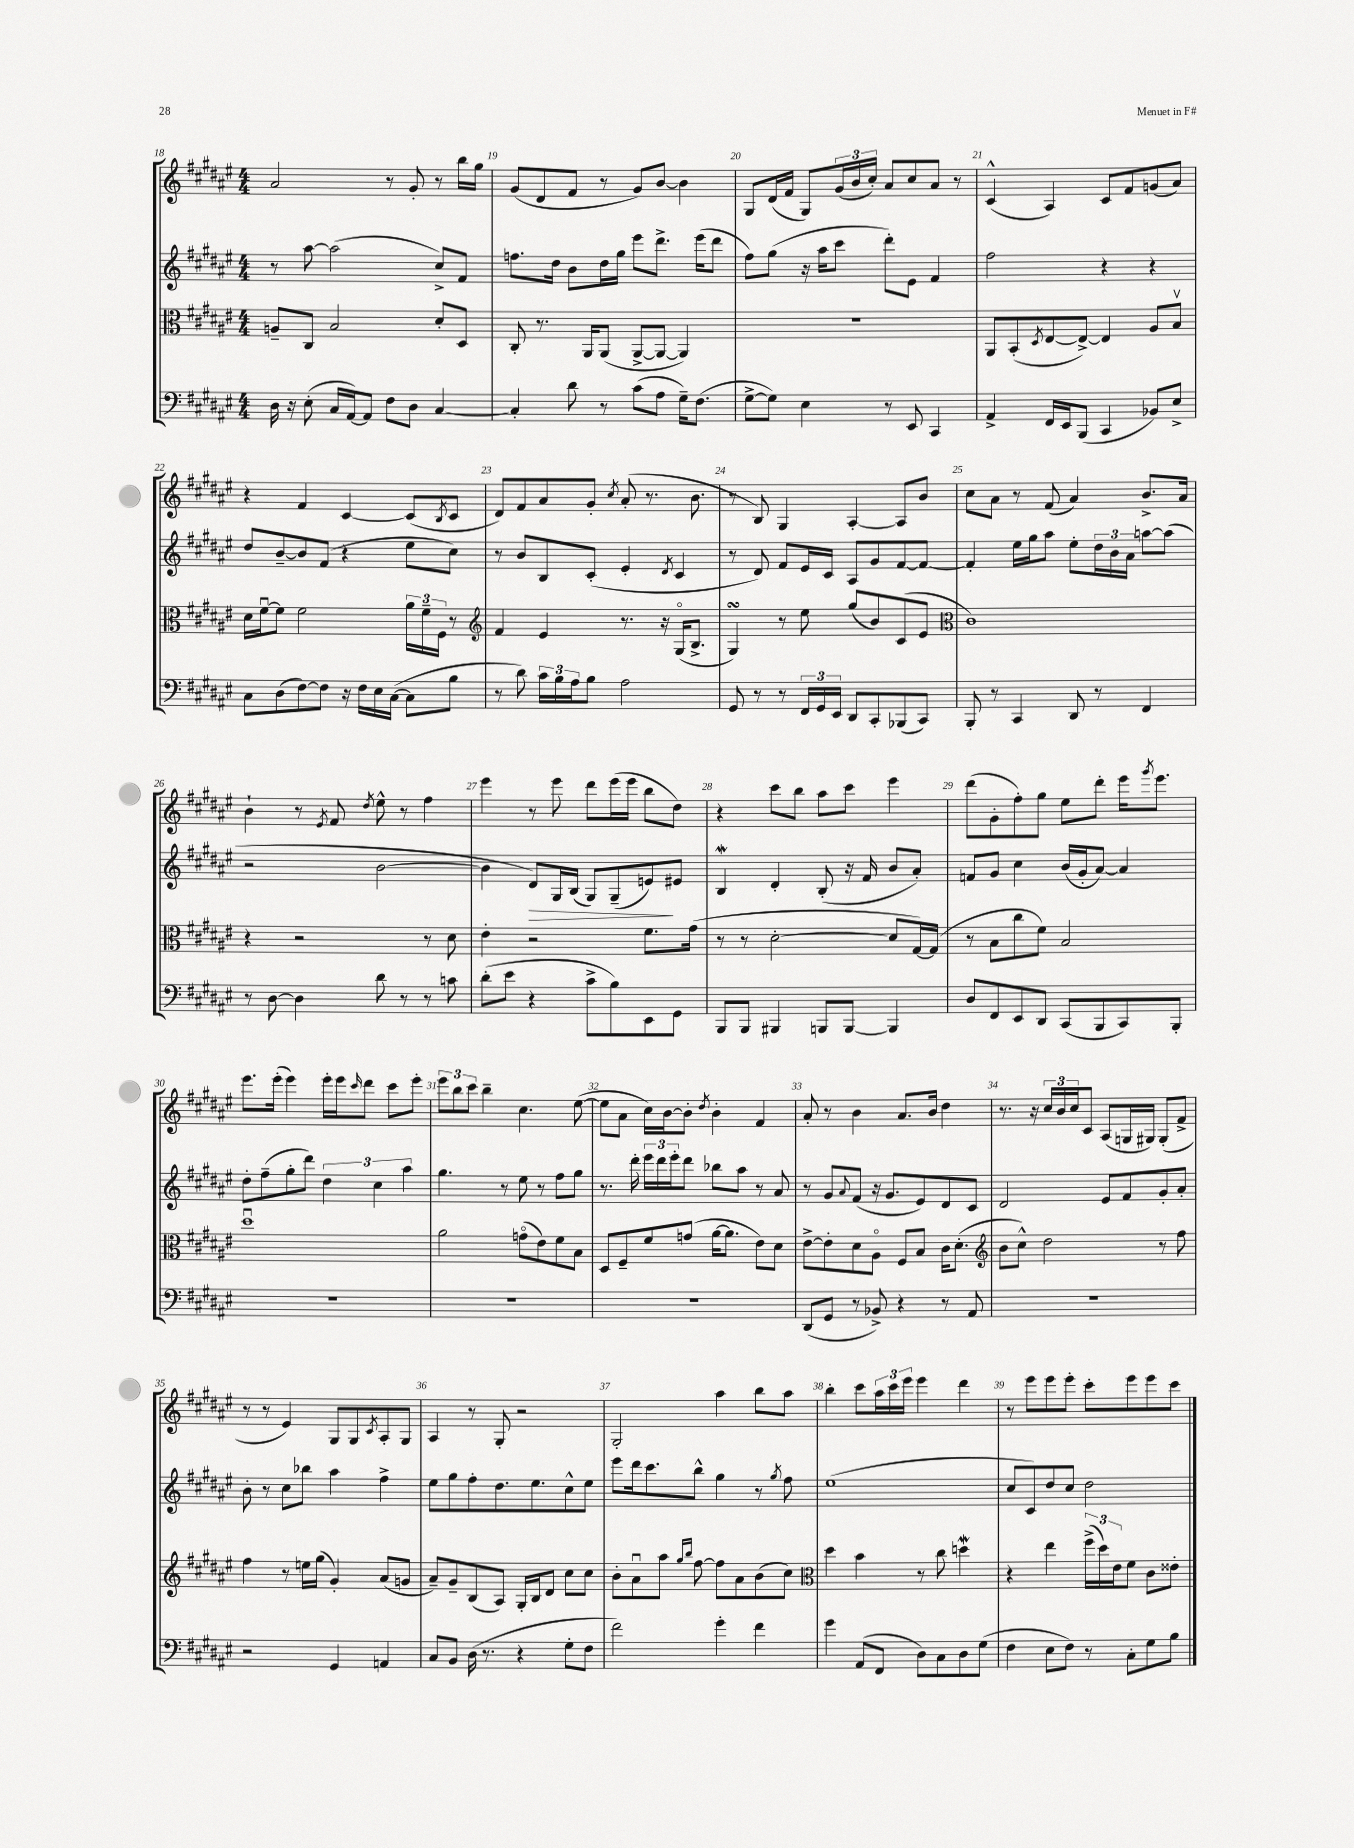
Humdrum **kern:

**kern	**kern	**kern	**kern
*staff4	*staff3	*staff2	*staff1
*clefF4	*clefC3	*clefG2	*clefG2
*k[f#c#g#d#a#e#]	*k[f#c#g#d#a#e#]	*k[f#c#g#d#a#e#]	*k[f#c#g#d#a#e#]
*M4/4	*M4/4	*M4/4	*M4/4
16D#	8A~	8r	2a#
16r	.	.	.
(8E#'	8C#	[8aa#	.
16C#	2B	(2aa#]	.
[16AA#)	.	.	.
8AA#]	.	.	.
8F#	.	.	8r
8D#	.	.	8g#'
[4C#	8d#'	8cc#^)	8r
.	8D#	8f#	16bb
.	.	.	16gg#
=	=	=	=
4C#']	8C#'	8.ff	(8g#
.	8.r	.	8d#
.	.	16dd#	.
8d#	.	8b	8f#
.	16AA#	.	.
8r	(8AA#	16dd#	8r
.	.	16gg#	.
(8c#	[8AA#^	8eee#	8g#)
8A#	8AA#_	8.ddd#^	[8b
16G#~)	4AA#])	.	4b]
(8.F#	.	(16eee#	.
.	.	8ddd#	.
=	=	=	=
[8G#^	1r	8ff#)	8G#
8G#])	.	(8gg#	(16d#
.	.	.	16f#
4E#	.	16r	8G#)
.	.	16aa#	.
.	.	8ccc#	(24g#
.	.	.	24b
.	.	.	24cc#')
8r	.	8ddd#')	8a#
8EE#	.	8e#	8cc#
4CC#	.	4f#	8a#
.	.	.	8r
=	=	=	=
4AA#^	8AA#	2ff#	(4c#^^
.	(8BB'	.	.
.	8qD#	.	.
16FF#	[8E#	.	4A#)
16EE#	.	.	.
(8BBB	8E#^_)	.	.
4CC#	4E#]	4r	8c#
.	.	.	8f#
8BB-)	8A#	4r	(8g
8E#^	8Bv	.	8a#)
=	=	=	=
8C#	16d#	8dd#	4r
.	[16f#u	.	.
(8D#	8f#]	[8b~	.
[8F#)	2f#	8b]	4f#
8F#]	.	(8f#	.
16r	.	4r	[4c#
16F#	.	.	.
16E#	.	.	.
([16C#	.	.	.
8C#]	24a#	8ee#	(8c#]
.	24f#~	.	.
.	24F#	.	.
.	.	.	8qB
8B	8r	8cc#)	8c#
=	=	=	=
*	*clefG2	*	*
8r	4f#	8r	8d#)
8d#)	.	8b	8f#
24c#	4e#	8B	8a#
24B	.	.	.
24A#	.	.	.
8B	.	(8c#'	8g#'
.	.	.	8qcc#
2A#	8.r	4e#'	(8a#'
.	.	.	8.r
.	16r	.	.
.	.	8qd#	.
.	(16G#o	4c#	.
.	8.B^	.	8.b
=	=	=	=
8GG#	4G#)	8r	8r
8r	.	8d#)	8B)
8r	8r	8f#	4G#
24FF#	8ee#	16e#	.
24GG#	.	.	.
.	.	16c#	.
24EE#	.	.	.
8DD#	(8gg#	8A#	[4A#'
8CC#'	8b)	8g#	.
(8BBB-	(8c#	[8f#	8A#]
8CC#)	8e#	8f#_	8b
=	=	=	=
*	*clefC3	*	*
8BBB'	1c#)	4f#']	8cc#
8r	.	.	8a#
4CC#	.	16ee#	8r
.	.	16gg#	.
.	.	8aa#	(8f#
8DD#	.	8ee#'	4a#)
8r	.	24dd#	.
.	.	24b	.
.	.	24a#	.
4FF#	.	[8aa	8.b^
.	.	(8aa]	.
.	.	.	16a#
=	=	=	=
8r	4r	2r	4b`
[8D#	.	.	.
4D#]	2r	.	8r
.	.	.	8qe#
.	.	.	8f#
.	.	.	8qdd#
8d#	.	[2b	8ee#^^
8r	.	.	8r
8r	8r	.	4ff#
8c	8d#	.	.
=	=	=	=
(8d#'	4e#'	4b]	4eee#
8e#	.	.	.
4r	2r	8d#)	8r
.	.	16G#	8eee#
.	.	(16B	.
8c#^	.	8G#)	8ddd#
8B)	.	(8G#~	(16eee#
.	.	.	16eee#
8EE#	8.f#	8e)	8bb
8GG#	.	8e#	8dd#)
.	(16g#	.	.
=	=	=	=
8BBB	8r	4B	4r
8BBB	8r	.	.
4BBB#	[2d#'	4d#'	8ccc#
.	.	.	8bb
8BBB	.	(8B'	8aa#
[8BBB	.	16r	8ccc#
.	.	16f#	.
4BBB]	8d#]	8b	4eee#
.	[16G#)	8a#')	.
.	(16G#]	.	.
=	=	=	=
8D#	8r	8f	(8ddd#
8FF#	8B	8g#	8g#'
8EE#	8cc#	4cc#	8ff#')
8DD#	8f#)	.	8gg#
(8CC#	2B	(16b	8ee#
.	.	16g#'	.
8BBB	.	[8a#)	8ddd#'
8CC#)	.	4a#]	16eee#
.	.	.	8qggg#
.	.	.	8.eee#
8BBB'	.	.	.
=	=	=	=
1r	1dd#u	8dd#'	8.eee#
.	.	(8ff#~	.
.	.	.	(16eee#'
.	.	8gg#'	4eee#)
.	.	8ddd#)	.
.	.	6dd#	16eee#'
.	.	.	16eee#
.	.	.	16qqccc#
.	.	.	8ddd#
.	.	6cc#	.
.	.	.	8ccc#
.	.	6aa#	.
.	.	.	8eee#'
=	=	=	=
1r	2a#	4.gg#	12eee#
.	.	.	12bb
.	.	.	12ccc#
.	.	.	4bb~
.	.	8r	.
.	(8go	8ee#	4.cc#
.	8e#)	8r	.
.	8f#	8ff#	.
.	8B	8gg#	([8ee#
=	=	=	=
1r	8D#	8.r	8ee#]
.	8F#~	.	8a#
.	.	16ddd#'	.
.	8f#	24eee#	16cc#)
.	.	24ddd#	.
.	.	.	[16b
.	.	24eee#'	.
.	(8g	8ddd#	8b']
.	.	.	8qdd#
.	[16a#	8bb-	4b'
.	8.a#]	.	.
.	.	8aa#	.
.	8e#)	8r	4f#
.	8d#	8a#	.
=	=	=	=
(8DD#	[8e#^	8r	8a#'
8GG#	8e#']	8g#	8r
.	.	8qqa#	.
8r	8d#	(8f#	4b
8BB-^)	8A#o	16r	.
.	.	8.g#	.
4r	8F#	.	8.a#
.	8B	8e#)	.
.	.	.	16b
8r	16c#	8d#	4dd#
.	(8.d#'	.	.
8AA#	.	8c#	.
=	=	=	=
*	*clefG2	*	*
1r	8b	2d#	8.r
.	8cc#^^)	.	.
.	.	.	16r
.	2dd#	.	24cc#
.	.	.	24b
.	.	.	24cc#
.	.	.	8c#
.	.	8e#	(8A#
.	.	8f#	16G
.	.	.	16G#)
.	8r	8g#'	(8G#'
.	8ff#	8a#'	8f#^
=	=	=	=
2r	4ff#	8b'	8r
.	.	8r	8r
.	8r	8cc#	4e#)
.	16ee	8bb-	.
.	(16gg#	.	.
4GG#	4g#')	4aa#	8G#
.	.	.	8G#
.	.	.	8qc#
4AA	(8a#	4ff#^	8A#'
.	8g	.	8G#
=	=	=	=
8C#	8a#~)	8ee#	4A#
8BB	8g#~	8gg#	.
(16D#	(8B	8ff#'	8r
8.r	.	.	.
.	8A#)	8.dd#	8G#'
4r	16G#'	.	2r
.	16B	8.ee#	.
.	8d#	.	.
8G#'	8cc#	8cc#^^	.
8F#	8cc#	8ee#	.
=	=	=	=
2f#)	8b'	8eee#	2G#'
.	8a#u	16ddd#	.
.	.	8.ccc#	.
.	8aa#	.	.
.	16qqgg#	.	.
.	16qqbb	.	.
.	[8ff#	8bb^^	.
4g#'	8ff#]	4gg#	4aa#
.	8a#	.	.
4f#	(8b	8r	8bb
.	.	8qgg#	.
.	8cc#)	8ff#	8aa#
=	=	=	=
*	*clefC3	*	*
4g#	4dd#	(1ee#	4bb'
(8AA#	4b	.	8ccc#
8FF#	.	.	24aa#
.	.	.	24ccc#
.	.	.	24eee#
8D#)	8r	.	4eee#
8C#	8cc#	.	.
8D#	4dd	.	4ddd#
(8G#	.	.	.
=	=	=	=
4F#	4r	8cc#	8r
.	.	8c#)	8eee#
8E#	4ee#	8dd#	8eee#
8F#)	.	8cc#	8eee#'
8r	(24ff#^	2dd#	8ccc#'
.	24dd#)	.	.
.	24e#	.	.
8C#'	8f#	.	8eee#
8G#	8c#	.	8eee#
8B	8e##'	.	8ccc#
==	==	==	==
*-	*-	*-	*-
